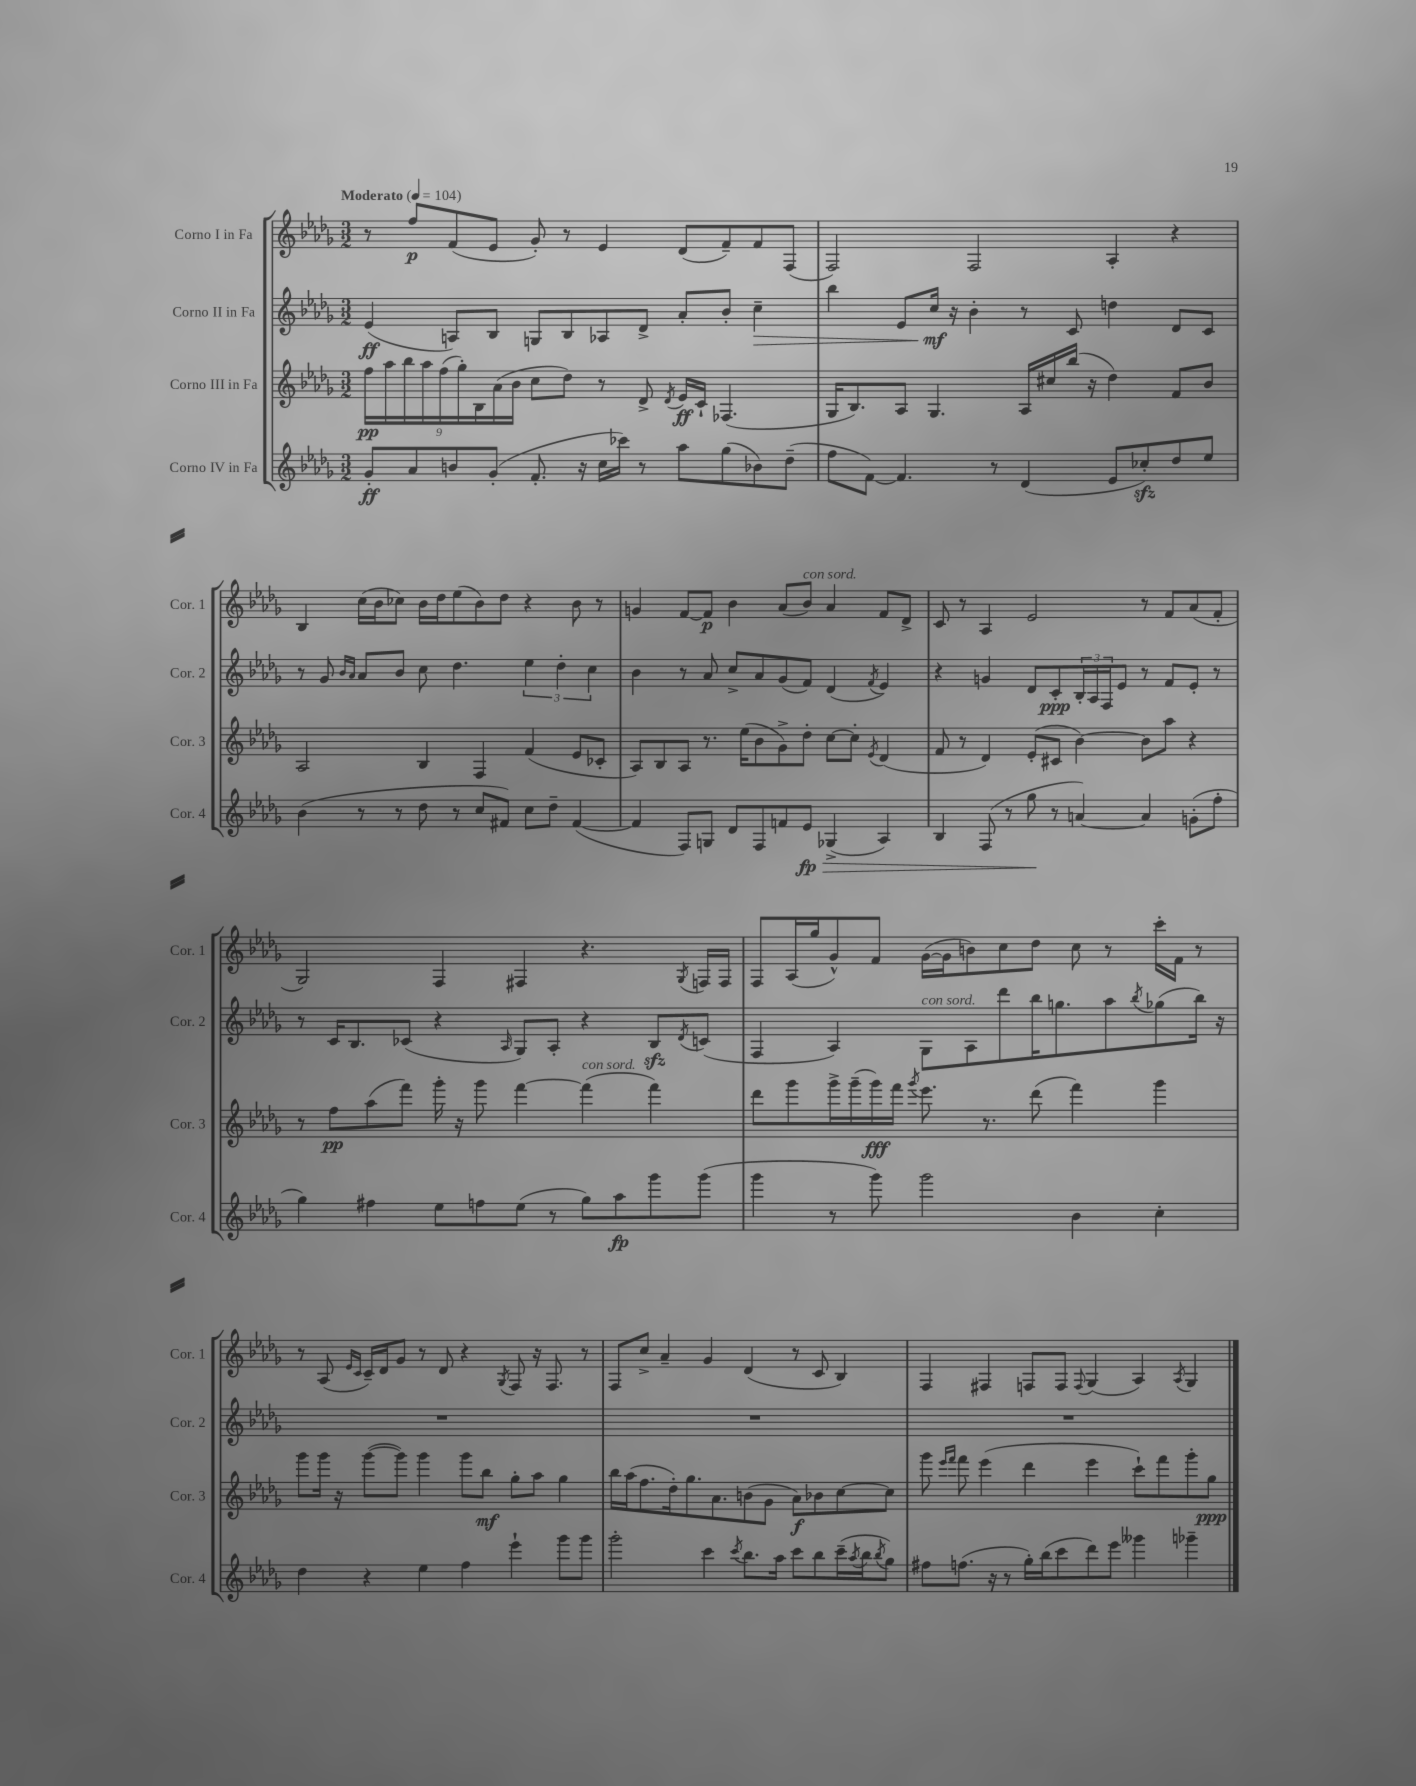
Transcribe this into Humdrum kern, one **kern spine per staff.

**kern	**kern	**kern	**kern
*staff4	*staff3	*staff2	*staff1
*clefG2	*clefG2	*clefG2	*clefG2
*k[b-e-a-d-g-]	*k[b-e-a-d-g-]	*k[b-e-a-d-g-]	*k[b-e-a-d-g-]
*M3/2	*M3/2	*M3/2	*M3/2
*MM104	*MM104	*MM104	*MM104
8g-'	18ff	(4e-	8r
.	18aa-	.	.
.	18bb-	.	.
8a-	.	.	8ff
.	18aa-	.	.
.	(18ff	.	.
8b	.	8A)	(8f
.	18gg-')	.	.
.	18B-	.	.
(8g-'	.	8B-	8e-
.	(18a-	.	.
.	18b-	.	.
8.f'	8cc	8G	8g-')
.	8dd-)	8B-	8r
16r	.	.	.
16cc	8r	8A-	4e-
16ccc-)	.	.	.
8r	8d-^	8d-^	.
.	8qd-	.	.
8aa-	16e-	8a-'	(8d-
.	16c`	.	.
(8gg-	(4.F-	8b-'	8f~)
8b-)	.	4cc~	8f
(8dd-~	.	.	(8F
=	=	=	=
8ff	16G-	4bb-	2F)
.	8.B-)	.	.
[8f)	.	.	.
4.f]	8A-	8e-	.
.	4.G-	16cc	.
.	.	16r	.
.	.	4b-'	2F
8r	.	.	.
(4d-	16A-	8r	.
.	16cc#	.	.
.	(16bb-	8c	.
.	16r	.	.
8e-	4dd-)	4dd	4A-'
8cc-')	.	.	.
8dd-	8f	8d-	4r
8ee-	8b-	8c	.
=	=	=	=
(4b-	2A-	8r	4B-
.	.	8g-	.
.	.	16qqb-	.
.	.	16qqa-	.
8r	.	8a-	(16cc
.	.	.	16b-
8r	.	8b-	8cc-)
8dd-	4B-	8cc	16b-
.	.	.	16dd-
8r	.	4.dd-	(8ee-
8cc	4F	.	8b-)
8f#)	.	.	8dd-
8cc	(4f	6ee-	4r
8dd-~	.	.	.
.	.	6dd-'	.
([4f#	8e-	.	8b-
.	.	6cc	.
.	8c-'	.	8r
=	=	=	=
4f#]	8A-)	4b-	4g
.	8B-	.	.
8F)	8A-	8r	[8f
8G	8.r	8a-	8f]
8d-	.	8cc^	4b-
.	(16ee-	.	.
8F	8b-	8a-	.
8f	8g-^)	(8g-	(8a-
8e-	8dd-'	8f)	8b-)
(4G-^	[8cc	(4d-	4a-
.	8cc']	.	.
.	8qe-	8qf	.
4A-)	(4d-	4e-)	8f
.	.	.	8d-^
=	=	=	=
4B-	8f	4r	8c
.	8r	.	8r
(8F	4d-)	4g	4A-
8r	.	.	.
8gg-	(8e-'	8d-	2e-
8r	8c#	8c'	.
[4a)	[4b-)	24B-'	.
.	.	24A-	.
.	.	24F	.
.	.	8e-	.
4a]	8b-]	8r	8r
.	8aa-	8f	8f
(8g'	4r	8e-'	(8a-
8ff'	.	8r	8f'
=	=	=	=
4gg-)	8r	8r	2G-)
.	8ff	16c	.
.	.	8.B-	.
4ff#	(8aa-	.	.
.	8fff)	(8c-	.
8ee-	16ggg-'	4r	4F
.	16r	.	.
8ff	8ggg-	.	.
.	.	16qqA-	.
(8ee-	[4fff	8G-)	4F#
8r	.	8A-'	.
8gg-)	(4fff]	4r	4.r
8aa-	.	.	.
8ggg-	4fff)	8B-	.
.	.	8qd-	8qG-
(8ggg-	.	(8c	16F
.	.	.	16F
=	=	=	=
4ggg-	8ddd-	4F	8F
.	8ggg-	.	(16A-
.	.	.	16gg-
8r	16ggg-^	4A-)	8g-^^)
.	(16ggg-~	.	.
8ggg-)	16ggg-)	.	8f
.	16fff	.	.
.	8qggg-	.	.
2ggg-	8.eee-	8G-	([16g-
.	.	.	16g-]
.	.	8A-	8b)
.	8.r	.	.
.	.	8ddd-	8cc
.	(8ddd-	16bb-	8dd-
.	.	8.gg	.
4b-	4fff)	.	8cc
.	.	8aa-	8r
.	.	8qbb-	.
4cc'	4ggg-	(8gg-	16ccc'
.	.	.	16f
.	.	16bb-)	8r
.	.	16r	.
=	=	=	=
4dd-	8ggg-	1.r	8r
.	16ggg-	.	(8A-
.	16r	.	.
.	.	.	16qqe-
.	.	.	16qqc
4r	([8ggg-	.	16c~)
.	.	.	16d-
.	8ggg-])	.	8g-
4ee-	4ggg-	.	8r
.	.	.	8d-
4ff	8ggg-	.	4r
.	8bb-	.	.
.	.	.	8qG-
4eee-`	8gg-'	.	8F
.	8aa-	.	16r
.	.	.	8.F
8ggg-	4gg-	.	.
8ggg-	.	.	8r
=	=	=	=
2ggg-'	16bb-	1.r	8F
.	(16aa-	.	.
.	8.ff	.	8cc^
.	.	.	4a-~
.	16dd-')	.	.
.	8.gg-	.	.
4ccc	.	.	4g-
.	8.a-	.	.
8qccc	.	.	.
8.bb-	(8b	.	(4d-
.	8g-	.	.
16aa-	.	.	.
8ccc	8a-)	.	8r
8bb-	8b-	.	8c
(16ccc~	[8cc	.	4B-)
8qaa-	.	.	.
16bb-	.	.	.
8qbb-	.	.	.
8gg-)	8cc]	.	.
=	=	=	=
8ff#	8ggg-	1.r	4F
.	16qqeee-	.	.
.	16qqfff	.	.
(8.ff	8fff	.	.
.	(4eee-	.	4F#
16r	.	.	.
8r	.	.	.
16gg-')	4ddd-	.	8F
(16bb-	.	.	.
8ccc	.	.	8F
.	.	.	8qqF
8ddd-)	4eee-	.	(4G-
8eee-	.	.	.
4ggg--	8ccc`)	.	4A-)
.	8fff	.	.
.	.	.	8qA-
4ggg-~	8ggg-'	.	4G-
.	8gg-	.	.
==	==	==	==
*-	*-	*-	*-
